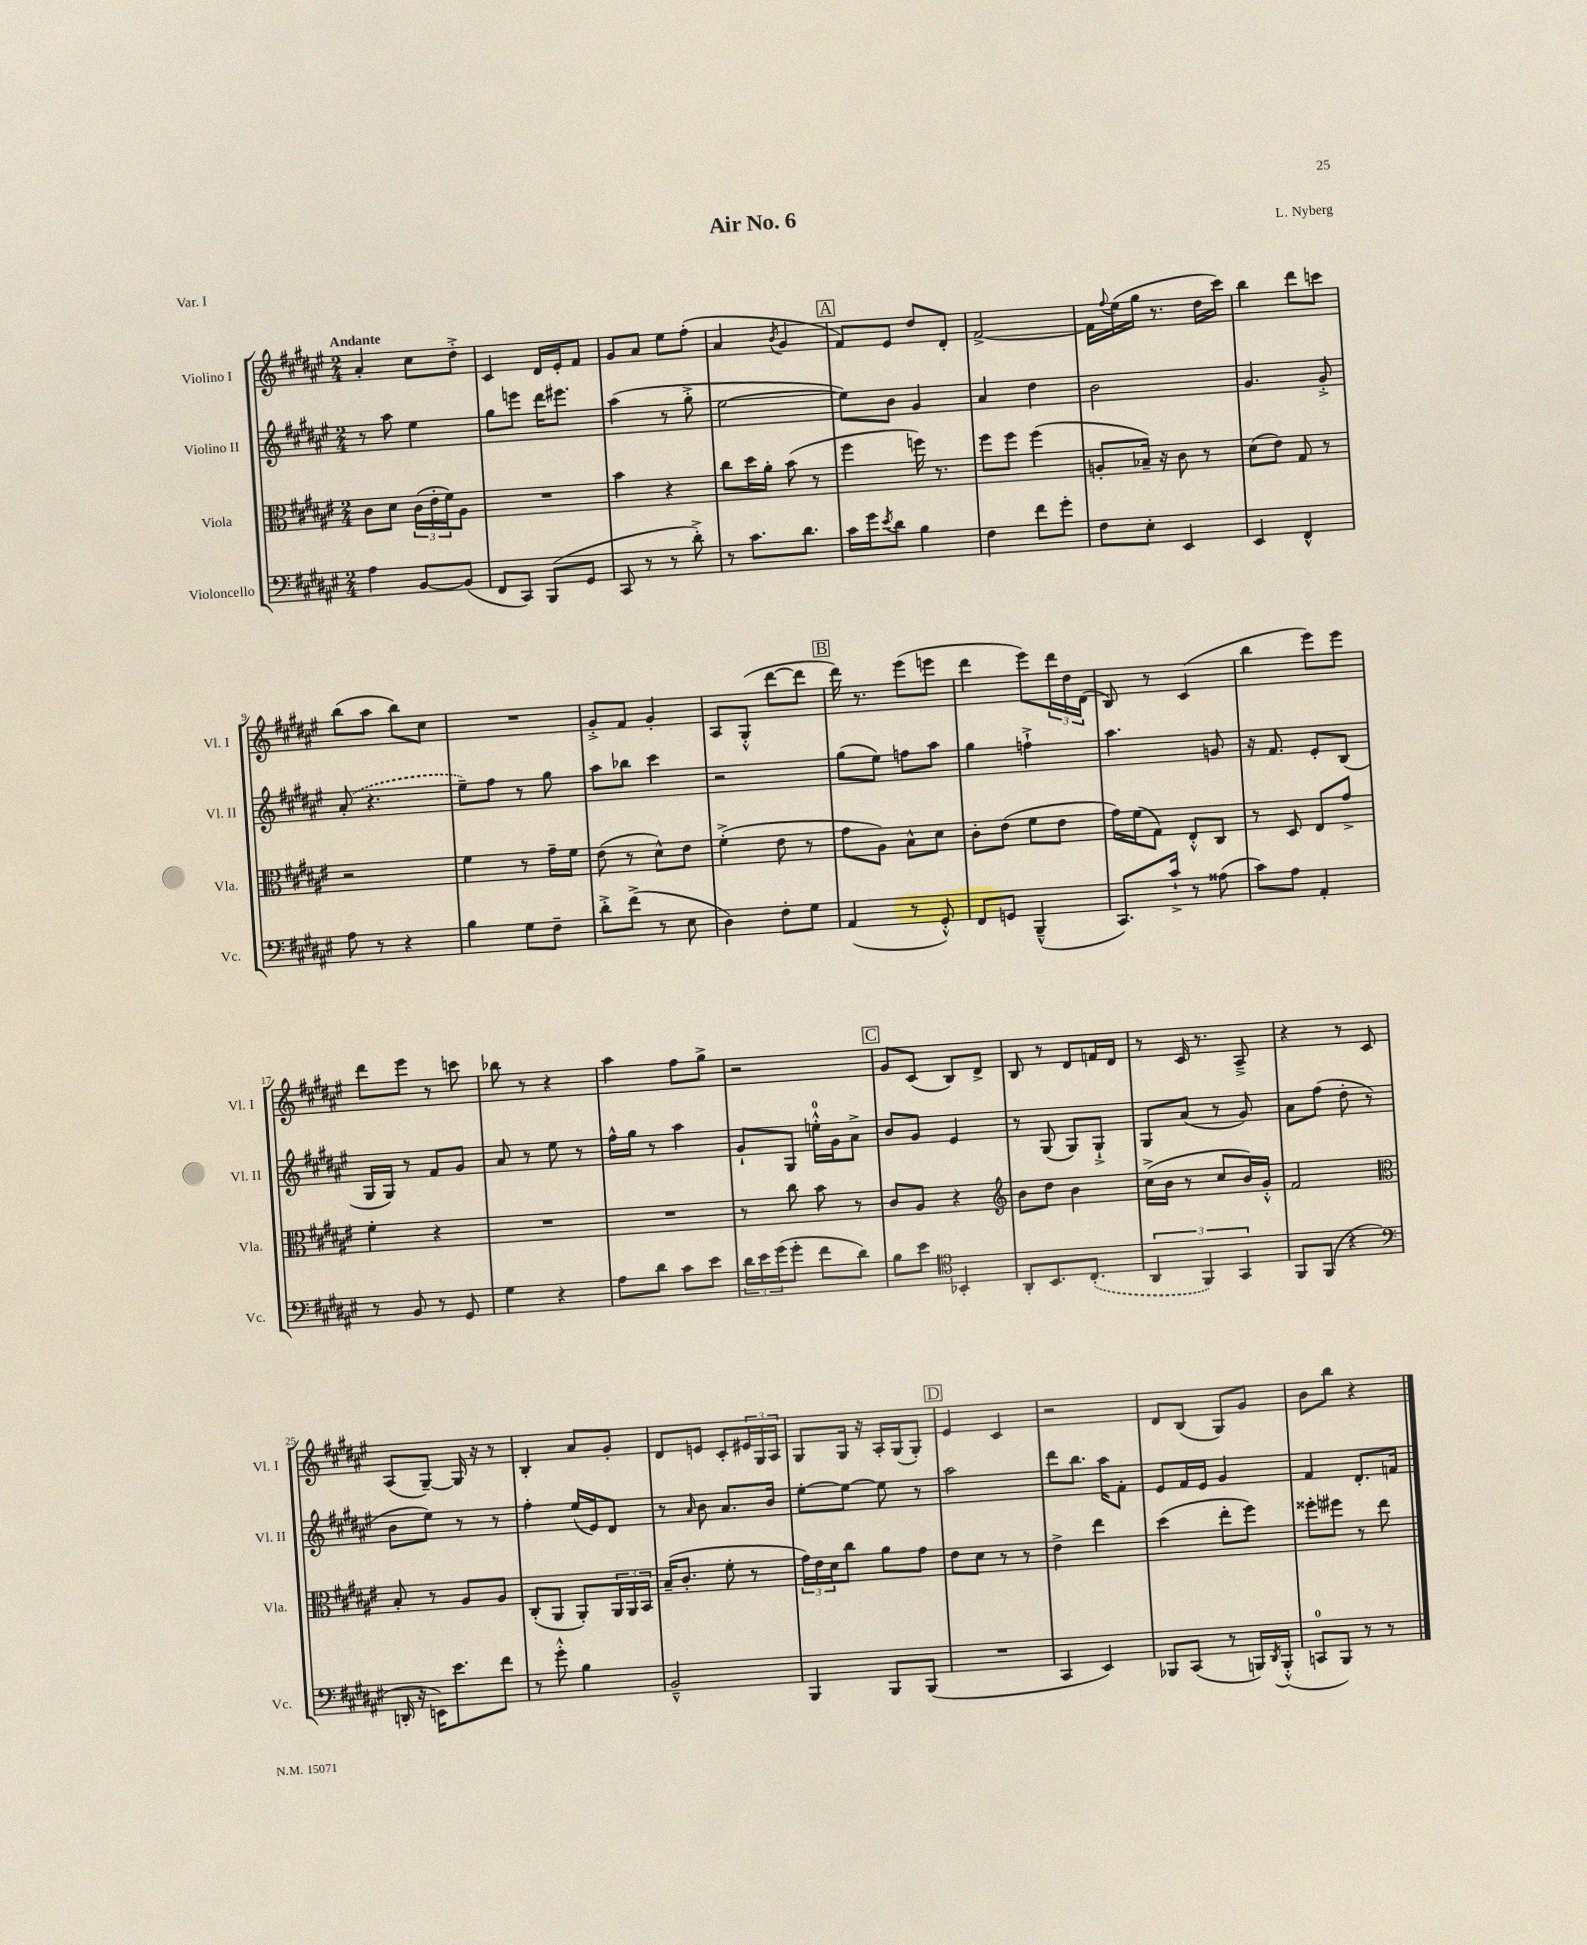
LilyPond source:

\header { title = "Air No. 6" composer = "L. Nyberg" piece = "Var. I" }
<<
\new StaffGroup <<
\new Staff = "s0" \with { instrumentName = "Violino I" shortInstrumentName = "Vl. I" } {
    \clef treble \key fis \major \numericTimeSignature \time 2/4 \tempo "Andante"
    ais'4-. cis''8 dis''8-.-> |
    cis'4 dis'16 eis'16-. fis'8 |
    gis'8 ais'8 eis''8 fis''8-.( |
    ais'4 \acciaccatura { b'8 } gis'4 |
    \mark \markup { \box "A" } fis'8) eis'8 dis''8 dis'8-. |
    fis'2~-> |
    fis'16 \appoggiatura { fis''8 } eis''16( gis''16 r8. dis''16 cis'''16) |
    b''4 dis'''8 c'''8 |
    b''8( ais''8 b''8) cis''8 |
    R2 |
    gis'8-.-> fis'8 gis'4-. |
    ais8 gis8-.-^( dis'''8~ dis'''8 |
    \mark \markup { \box "B" } dis'''16) r8. eis'''8( e'''8 |
    dis'''4 eis'''8) \tuplet 3/2 { dis'''16 dis''16 dis'16( } |
    b8) r8 cis'4( |
    b''4 eis'''8) eis'''8 |
    dis'''8 eis'''8 r8 c'''8 |
    bes''8 r8 r4 |
    ais''4 fis''8 gis''8-> |
    r2 |
    \mark \markup { \box "C" } gis'8 cis'8( b8) dis'8-> |
    b8 r8 dis'8 f'16 dis'16 |
    r8 cis'16 r8. ais8---> |
    r4 r8 cis'8 |
    ais8( gis8~--) gis16 r16 r8 |
    b4-. ais'8 gis'8-. |
    dis'8 e'8 cis'8-. \tuplet 3/2 { eis'16 gis16 ais16 } |
    gis8 gis16 r16 ais16-. gis16( gis8-.) |
    \mark \markup { \box "D" } eis'4 cis'4 |
    r2 |
    dis'8 b8( gis8) gis'8 |
    b'8 b''8 r4 \bar "|." |
}
\new Staff = "s1" \with { instrumentName = "Violino II" shortInstrumentName = "Vl. II" } {
    \clef treble \key fis \major \numericTimeSignature \time 2/4
    r8 ais''8 eis''4 |
    gis''8 e'''8 dis'''16 eis'''8. |
    ais''4( r8 gis''8-.-> |
    eis''2~ |
    \mark \markup { \box "A" } eis''8) b'8 gis'4 |
    ais'4 dis''4 |
    b'2 |
    gis'4. gis'8-.-> |
    \once \slurDashed ais'8-.( r4. |
    eis''8--) fis''8 r8 gis''8 |
    ais''8 bes''8 cis'''4 |
    r2 |
    \mark \markup { \box "B" } gis''8( eis''8) f''8 ais''8 |
    gis''4 f''4-!-> |
    ais''4. g'8 |
    r16 fis'8. eis'8-. b8( |
    gis16 gis16) r8 fis'8 gis'8 |
    ais'8 r8 eis''8 r8 |
    fis''16-^ gis''16 r8 ais''4 |
    gis'8-! gis8 e''16-0-.-^ gis'16 ais'8-> |
    \mark \markup { \box "C" } b'8 gis'8 eis'4 |
    r8 gis8( gis8) gis8-!-> |
    gis8 ais'8( r8 gis'8) |
    ais'8 fis''8( dis''8-. r8 |
    b'8 eis''8) r8 r8 |
    fis''4-. eis''16( eis'16) dis'8 |
    r8 \grace { ais'16 } b'8 ais'8. b'16 |
    eis''8~-. eis''8~ eis''8 r8 |
    \mark \markup { \box "D" } ais''2 |
    dis'''8 b''8. ais''16 fis'8-. |
    eis'8 fis'16 eis'16 gis'4 |
    fis'4 dis'8.-. f'16 \bar "|." |
}
\new Staff = "s2" \with { instrumentName = "Viola" shortInstrumentName = "Vla." } {
    \clef alto \key fis \major \numericTimeSignature \time 2/4
    cis'8 dis'8 \tuplet 3/2 { cis'16( eis'16-. fis'16) } ais8 |
    R2 |
    b'4 r4 |
    cis''8 dis''16 ais'16-. b'8( r8 |
    \mark \markup { \box "A" } fis''4 f''16) r8. |
    fis''8 fis''8 fis''4( |
    a8-. bes16--) r16 cis'8 r8 |
    dis'8( eis'8) gis8 r8 |
    r2 |
    fis'4 r8 gis'16-- fis'16 |
    eis'8( r8 dis'8-^) eis'8 |
    fis'4-.->( eis'8 r8 |
    \mark \markup { \box "B" } gis'8 ais8) b8-^ dis'8 |
    cis'8-. eis'8( fis'8 eis'8 |
    gis'16) fis'16( gis8) eis8-.-^ cis8 |
    r8 dis8 eis8 gis'8-> |
    fis'4-. r4 |
    R2 |
    R2 |
    r8 cis''8 b'8 r8 |
    \mark \markup { \box "C" } cis'8 ais8 r4 |
    \clef treble b'8 dis''8 b'4 |
    cis''16->( b'16 r8 cis''8 b'16) gis'16-.-^ |
    fis'2 |
    \clef alto b8-. r8 ais8 ais8 |
    cis8-.( ais,8 ais,8-.) \tuplet 3/2 { ais,16 ais,16 b,16 } |
    b16--( cis'8.-. fis'8-. r8 |
    \tuplet 3/2 { gis'16) eis'16 dis'16 } cis''8 ais'8 gis'8 |
    \mark \markup { \box "D" } eis'8 dis'8 r8 r8 |
    eis'4-> eis''4 |
    dis''4( eis''8-. fis''8) |
    fisis''8-. fis''8 r8 eis''8 \bar "|." |
}
\new Staff = "s3" \with { instrumentName = "Violoncello" shortInstrumentName = "Vc." } {
    \clef bass \key fis \major \numericTimeSignature \time 2/4
    ais4 b,8~ b,8( |
    fis,8 cis,8) b,,8( gis,8 |
    cis,8 r8 r8 dis'8-.->) |
    r8 cis'8. dis'8. |
    \mark \markup { \box "A" } cis'16 gis'16 \acciaccatura { eis'8 } dis'8 b4 |
    fis4 fis'8 gis'8-. |
    fis8 eis8-. eis,4 |
    eis,4 fis,4-^ |
    ais8 r8 r4 |
    b4 gis8 fis8-- |
    dis'8-.-> fis'8->( r8 eis8 |
    dis4) fis8-. gis8 |
    \mark \markup { \box "B" } ais,4( r8 gis,8-.-^) |
    fis,8 g,8 b,,4---^( |
    cis,8.) cis'16-!-> r8 aisis8( |
    cis'8) ais8 ais,4-. |
    r8 b,8 r8 gis,8 |
    gis4 r4 |
    ais8 dis'8 cis'8 eis'8 |
    \tuplet 3/2 { dis'16 eis'16 gis'16( } gis'8-. fis'8 dis'8) |
    \mark \markup { \box "C" } b8 eis'8 \clef tenor bes,4-. |
    ais,8-. b,8. \once \slurDashed cis8.-.( |
    \tuplet 3/2 { ais,4 fis,4) gis,4 } |
    fis,8 fis,8( r4 |
    \clef bass d,16-. r16 e,16) eis'8. fis'8 |
    r8 gis'8-.-^ b4 |
    b,2---^ |
    b,,4 b,,8 b,,8( |
    \mark \markup { \box "D" } R2 |
    cis,4 eis,4) |
    bes,,8 cis,8( r8 b,,16) \acciaccatura { dis,8 } b,,16-.-^( |
    c,8-0 b,,8) r8 r8 \bar "|." |
}
>>
>>
